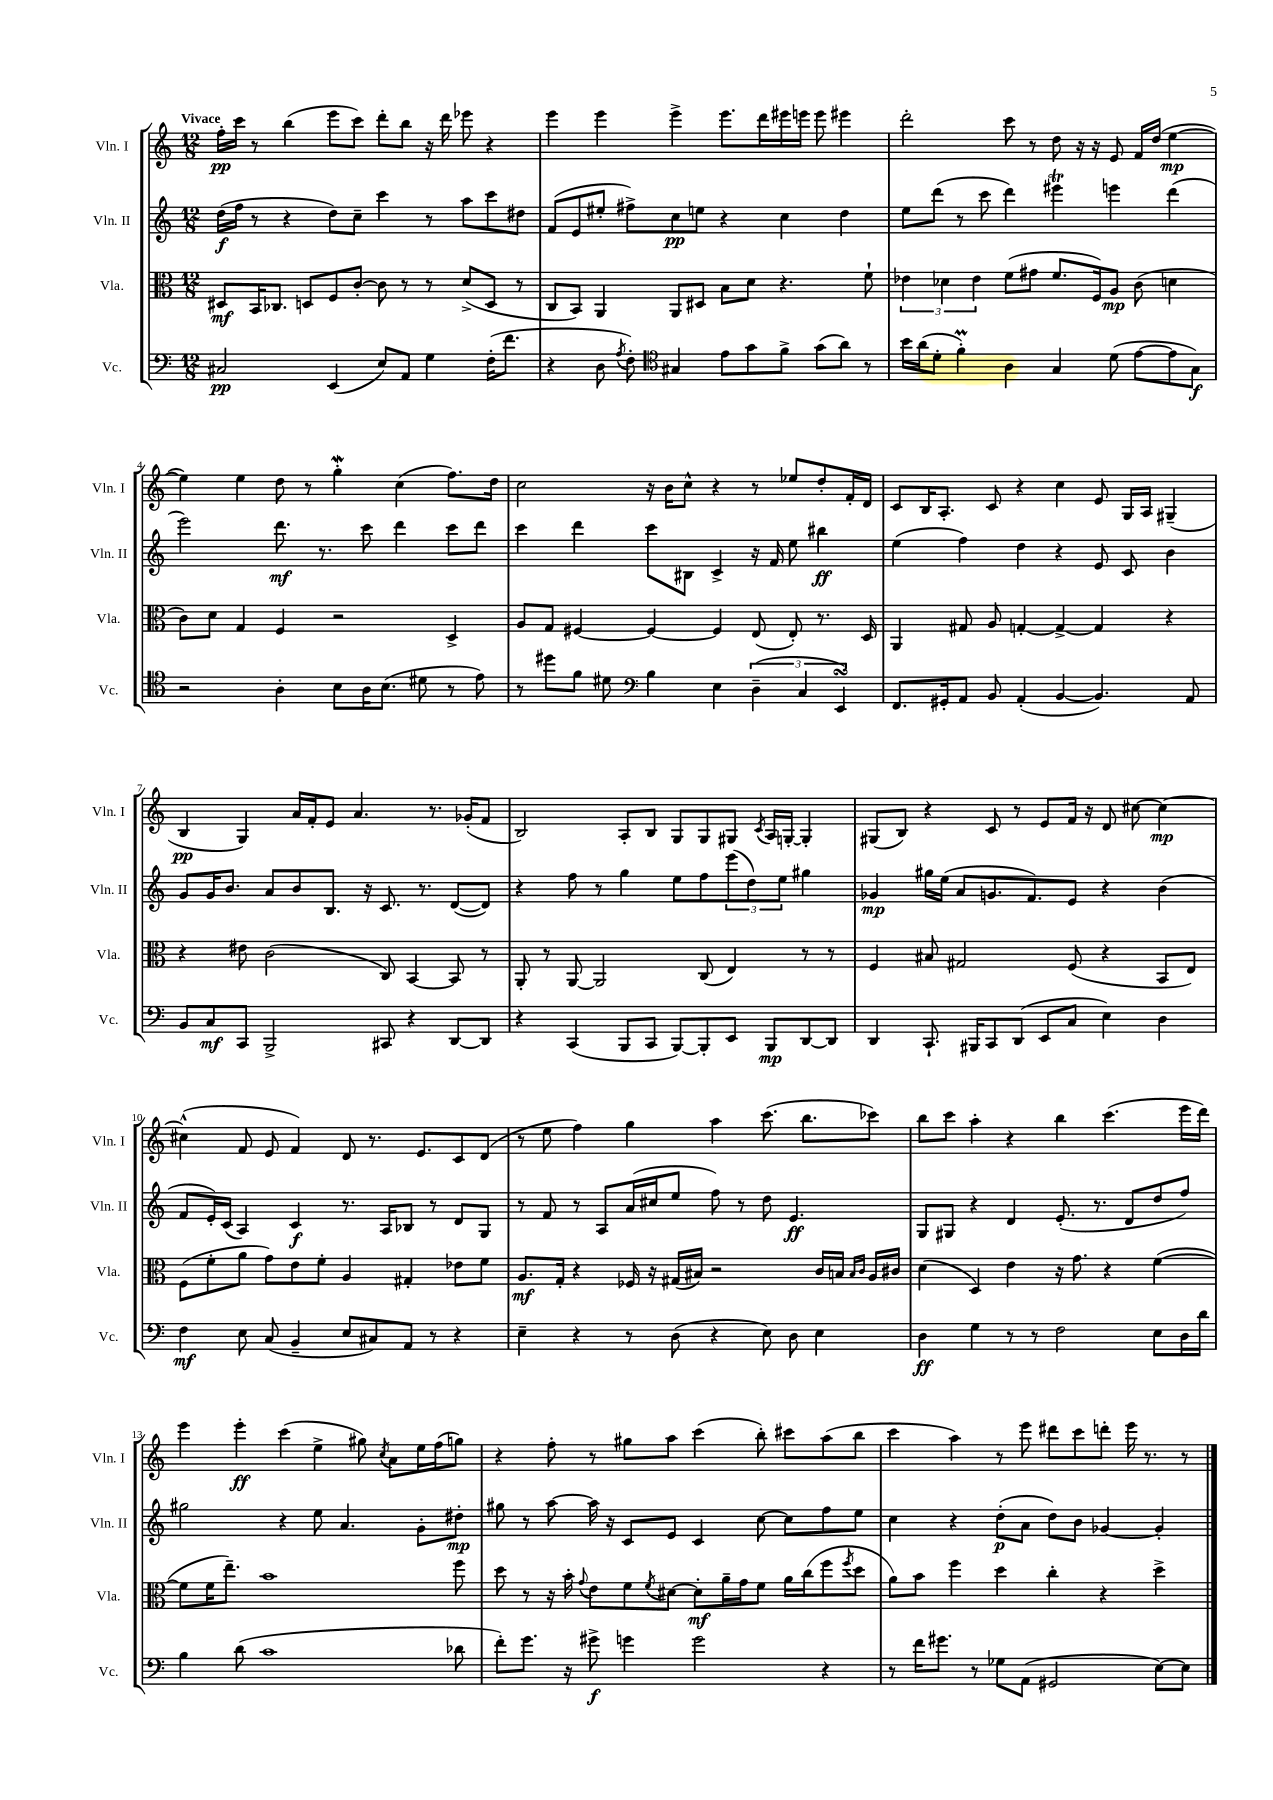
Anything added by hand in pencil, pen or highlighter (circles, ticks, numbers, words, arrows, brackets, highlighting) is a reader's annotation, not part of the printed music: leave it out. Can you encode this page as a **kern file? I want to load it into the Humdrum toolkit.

**kern	**dynam	**kern	**dynam	**kern	**dynam	**kern	**dynam
*part4	*part4	*part3	*part3	*part2	*part2	*part1	*part1
*staff4	*staff4	*staff3	*staff3	*staff2	*staff2	*staff1	*staff1
*I"Vc.	*	*I"Vla.	*	*I"Vln. II	*	*I"Vln. I	*
*I'Vc.	*	*I'Vla.	*	*I'Vln. II	*	*I'Vln. I	*
*clefF4	*	*clefC3	*	*clefG2	*	*clefG2	*
*k[]	*	*k[]	*	*k[]	*	*k[]	*
*M12/8	*	*M12/8	*	*M12/8	*	*M12/8	*
=1	=1	=1	=1	=1	=1	=1	=1
!	!	!	!	!	!	!LO:TX:a:B:t=Vivace	!
2C#X/	pp	8D#X/L	mf	(16dd\LL	f	16ff'\LL	pp
.	.	.	.	16ff\JJ	.	16ccc\JJ	.
.	.	16BB/K	.	8r	.	8r	.
.	.	8.C-X/J	.	.	.	.	.
.	.	.	.	4r	.	(4bb\	.
.	.	8Dn/L	.	.	.	.	.
(4EE/	.	8F/	.	8dd\L)	.	8eee\L	.
.	.	[8c'/J	.	8cc~\J	.	8ccc\J)	.
8E/L)	.	8c\]	.	4ccc\	.	8ddd'\L	.
8AA/J	.	8r	.	.	.	8bb\J	.
4G\	.	8r	.	8r	.	16r	.
.	.	.	.	.	.	16ddd\	.
.	.	(8d^/L	.	8aa\L	.	8eee-X\	.
(16F'\KL	.	8D/J	.	8ccc\	.	4r	.
8.f\J	.	.	.	.	.	.	.
.	.	8r	.	8dd#X\J	.	.	.
=2	=2	=2	=2	=2	=2	=2	=2
4r	.	8C/L	.	(8f/L	.	4eee\	.
.	.	8BB/J)	.	8e/	.	.	.
8D\	.	4AA/	.	8ee#X'/J	.	4eee\	.
8qA/	.	.	.	.	.	.	.
8F'\)	.	.	.	8ff#X^\L)	.	.	.
*clefC4	*	*	*	*	*	*	*
4G#X/	.	8AA/L	.	8cc\	pp	4eee^\	.
.	.	8D#X/J	.	8een\J	.	.	.
8e\L	.	8B\L	.	4r	.	8.eee\L	.
8g\	.	8d\J	.	.	.	.	.
.	.	.	.	.	.	16ddd\L	.
8f^\J	.	4.r	.	4cc\	.	16eee#X\	.
.	.	.	.	.	.	16eeen\JJ	.
(8g\L	.	.	.	.	.	8eee\	.
8a\J)	.	.	.	4dd\	.	4eee#X\	.
8r	.	8f`\	.	.	.	.	.
=3	=3	=3	=3	=3	=3	=3	=3
16b\LL	.	6e-X\	.	8ee\L	.	2ddd'\	.
(16a\J	.	.	.	.	.	.	.
8d'\J	.	.	.	(8ddd\J	.	.	.
.	.	6d-X\	.	.	.	.	.
4fM'\)	.	.	.	8r	.	.	.
.	.	6e-\	.	.	.	.	.
.	.	.	.	8ccc\	.	.	.
4A\	.	(8f\L	.	4ddd\)	.	8ccc\	.
.	.	8g#X\J	.	.	.	8r	.
4G/	.	8.f/L	.	4eee#Xt\	.	8dd\	.
.	.	.	.	.	.	16r	.
.	.	16F/k)	.	.	.	16r	.
(8d\	.	8A/J	mp	4eeen\	.	8e/	.
[8e\L	.	(8c\	.	.	.	16f/LL	.
.	.	.	.	.	.	(16dd/JJ	.
8e\]	.	4dn\	.	(4ddd\	.	[4ee\	mp
8G\J)	f	.	.	.	.	.	.
!!LO:LB:g=z
=4	=4	=4	=4	=4	=4	=4	=4
2r	.	8c\L)	.	2eee\)	.	4ee\])	.
.	.	8d\J	.	.	.	.	.
.	.	4G/	.	.	.	4ee\	.
4A'\	.	4F/	.	8.ddd\	mf	8dd\	.
.	.	.	.	.	.	8r	.
.	.	.	.	8.r	.	.	.
8B\L	.	2r	.	.	.	4ggW'\	.
16A\K	.	.	.	8ccc\	.	.	.
(8.B\J	.	.	.	.	.	.	.
.	.	.	.	4ddd\	.	(4cc\	.
8d#X\	.	.	.	.	.	.	.
8r	.	4D^/	.	8ccc\L	.	8.ff\L)	.
8e\)	.	.	.	8ddd\J	.	.	.
.	.	.	.	.	.	16dd\Jk	.
=5	=5	=5	=5	=5	=5	=5	=5
8r	.	8A/L	.	4ccc\	.	2cc\	.
8dd#X\L	.	8G/J	.	.	.	.	.
8f\J	.	[4F#X/	.	4ddd\	.	.	.
8d#X\	.	.	.	.	.	.	.
*clefF4	*	*	*	*	*	*	*
4B\	.	4F#/_	.	8ccc\L	.	16r	.
.	.	.	.	.	.	16b\KL	.
.	.	.	.	8B#X\J	.	8cc^^\J	.
4E\	.	4F#/]	.	4c^/	.	4r	.
(6D~\	.	(8E/	.	16r	.	8r	.
.	.	.	.	16f/	.	.	.
.	.	8E'/)	.	8ee\	.	8ee-X/L	.
6C/	.	.	.	.	.	.	.
.	.	8.r	.	4bb#X\	ff	8dd'/	.
6EEsSsS/)	.	.	.	.	.	.	.
.	.	.	.	.	.	16f'/L	.
.	.	16D/	.	.	.	16d/JJ	.
=6	=6	=6	=6	=6	=6	=6	=6
8.FF/L	.	4AA/	.	(4ee\	.	8c/L	.
.	.	.	.	.	.	16B/K	.
16GG#X'/k	.	.	.	.	.	8.A'/J	.
8AA/J	.	8G#X/	.	4ff\)	.	.	.
8BB/	.	8A/	.	.	.	8c/	.
(4AA'/	.	[4Gn'/	.	4dd\	.	4r	.
[4BB/	.	4G^/_	.	4r	.	4cc\	.
4.BB/])	.	4G/]	.	8e/	.	8e/	.
.	.	.	.	8c/	.	16G/LL	.
.	.	.	.	.	.	16A/JJ	.
.	.	4r	.	4b\	.	(4G#X~/	.
8AA/	.	.	.	.	.	.	.
!!LO:LB:g=z
=7	=7	=7	=7	=7	=7	=7	=7
8BB/L	.	4r	.	8g/L	.	4B/	pp
8C/	mf	.	.	16g/K	.	.	.
.	.	.	.	8.b/J	.	.	.
8CC/J	.	8e#X\	.	.	.	4G/)	.
2BBB^/	.	(2c\	.	8a/L	.	.	.
.	.	.	.	8b/	.	16a/LL	.
.	.	.	.	.	.	16f'/J	.
.	.	.	.	8.B/J	.	8e/J	.
.	.	.	.	.	.	4.a/	.
.	.	.	.	16r	.	.	.
8CC#X/	.	8C/)	.	8.c/	.	.	.
4r	.	[4BB/	.	.	.	.	.
.	.	.	.	8.r	.	.	.
.	.	.	.	.	.	8.r	.
[8DD/L	.	8BB/]	.	([8d/L	.	.	.
.	.	.	.	.	.	(16g-X'/KL	.
8DD/J]	.	8r	.	8d/J])	.	8f/J	.
=8	=8	=8	=8	=8	=8	=8	=8
4r	.	8AA'/	.	4r	.	2B/)	.
.	.	8r	.	.	.	.	.
(4CC/	.	[8AA/	.	8ff\	.	.	.
.	.	2AA/]	.	8r	.	.	.
8BBB/L	.	.	.	4gg\	.	8A'/L	.
8CC/J	.	.	.	.	.	8B/J	.
[8BBB/L)	.	.	.	8ee\L	.	8G/L	.
8BBB'/]	.	(8C/	.	8ff\	.	8G/	.
8EE/J	.	4E/)	.	(12eee\	.	8G#X/J	.
.	.	.	.	12dd\)	.	.	.
.	.	.	.	.	.	8qc/	.
8BBB/L	mp	.	.	.	.	16A/LL	.
.	.	.	.	12ee\J	.	.	.
.	.	.	.	.	.	[16Gn'/JJ	.
[8DD/	.	8r	.	4gg#X\	.	4G'/]	.
8DD/J]	.	8r	.	.	.	.	.
=9	=9	=9	=9	=9	=9	=9	=9
4DD/	.	4F/	.	4g-X/	mp	(8G#X/L	.
.	.	.	.	.	.	8B/J)	.
8.CC`/	.	8B#X/	.	16gg#X\LL	.	4r	.
.	.	.	.	(16ee\JJ	.	.	.
.	.	2G#X/	.	8a/L	.	.	.
16BBB#X/KL	.	.	.	.	.	.	.
8CC/	.	.	.	8.gn/	.	8c/	.
(8DD/J	.	.	.	.	.	8r	.
.	.	.	.	8.f/)	.	.	.
8EE/L	.	.	.	.	.	8e/L	.
8C/J	.	(8F/	.	8e/J	.	16f/Jk	.
.	.	.	.	.	.	16r	.
4E\)	.	4r	.	4r	.	8d/	.
.	.	.	.	.	.	[8cc#X\	.
4D\	.	8BB/L	.	(4b\	.	4cc#\_	mp
.	.	8E/J)	.	.	.	.	.
!!LO:LB:g=z
=10	=10	=10	=10	=10	=10	=10	=10
4F\	mf	(8F\L	.	8f/L	.	(4cc#X^^\]	.
.	.	8f'\	.	16e'/L)	.	.	.
.	.	.	.	(16c/JJ	.	.	.
8E\	.	8a\J	.	4A/)	.	8f/	.
(8C/	.	8g\L)	.	.	.	8e/	.
4BB~/	.	8e\	.	4c/	f	4f/)	.
.	.	8f'\J	.	.	.	.	.
8E/L	.	4A/	.	8.r	.	8d/	.
8C#X/)	.	.	.	.	.	8.r	.
.	.	.	.	16A/KL	.	.	.
8AA/J	.	4G#X'/	.	8B-X/J	.	.	.
.	.	.	.	.	.	8.e/L	.
8r	.	.	.	8r	.	.	.
4r	.	8e-X\L	.	8d/L	.	8c/	.
.	.	8f\J	.	8G/J	.	(8d/J	.
=11	=11	=11	=11	=11	=11	=11	=11
4E~\	.	8.A/L	mf	8r	.	8r	.
.	.	.	.	8f/	.	8ee\	.
.	.	16G'/Jk	.	.	.	.	.
4r	.	4r	.	8r	.	4ff\)	.
.	.	.	.	8A/L	.	.	.
8r	.	16F-X/	.	(16a/L	.	4gg\	.
.	.	16r	.	16cc#X/J	.	.	.
(8D\	.	(16G#X/LL	.	8ee/J	.	.	.
.	.	16B#X/JJ)	.	.	.	.	.
4r	.	2r	.	8ff\)	.	4aa\	.
.	.	.	.	8r	.	.	.
8E\)	.	.	.	8dd\	.	(8.ccc\	.
8D\	.	.	.	4.e/	ff	.	.
.	.	.	.	.	.	8.bb\L	.
4E\	.	16c/LL	.	.	.	.	.
.	.	16Bn/JJ	.	.	.	.	.
.	.	16qqB/LL	.	.	.	.	.
.	.	16qqc/JJ	.	.	.	.	.
.	.	16A/LL	.	.	.	8ccc-X\J)	.
.	.	16c#X/JJ	.	.	.	.	.
=12	=12	=12	=12	=12	=12	=12	=12
4D\	ff	(4d\	.	8G/L	.	8bb\L	.
.	.	.	.	8G#X/J	.	8ccc\J	.
4G\	.	4D/)	.	4r	.	4aa'\	.
8r	.	4e\	.	4d/	.	4r	.
8r	.	.	.	.	.	.	.
2F\	.	16r	.	(8.e'/	.	4bb\	.
.	.	8.g\	.	.	.	.	.
.	.	.	.	8.r	.	.	.
.	.	4r	.	.	.	(4.ccc\	.
.	.	.	.	8d/L	.	.	.
8E\L	.	([4f\	.	8dd/	.	.	.
16D\L	.	.	.	8ff/J)	.	16eee\LL	.
16d\JJ	.	.	.	.	.	16ddd\JJ)	.
!!LO:LB:g=z
=13	=13	=13	=13	=13	=13	=13	=13
4B\	.	8f\L]	.	2gg#X\	.	4eee\	.
.	.	16f\K	.	.	.	.	.
.	.	8.ee~\J)	.	.	.	.	.
(8d\	.	.	.	.	.	4eee'\	ff
1c	.	1b	.	.	.	.	.
.	.	.	.	4r	.	(4ccc\	.
.	.	.	.	8ee\	.	4ee^\	.
.	.	.	.	4.a/	.	.	.
.	.	.	.	.	.	8gg#X\)	.
.	.	.	.	.	.	8qcc/	.
.	.	.	.	.	.	8a\L	.
.	.	.	.	8g'\L	.	16ee\L	.
.	.	.	.	.	.	(16ff\J	.
8d-X\	.	8ff\	.	8dd#X'\J	mp	8ggn\J)	.
=14	=14	=14	=14	=14	=14	=14	=14
8f'\L)	.	8dd\	.	8gg#X\	.	4r	.
8.g\J	.	8r	.	8r	.	.	.
.	.	16r	.	[8aa\	.	8ff'\	.
16r	.	16b'\	.	.	.	.	.
.	.	8qqg/	.	.	.	.	.
8g#X^\	f	8e\L	.	16aa\]	.	8r	.
.	.	.	.	16r	.	.	.
4gn\	.	8f\	.	8c/L	.	8gg#X\L	.
.	.	8qf/	.	.	.	.	.
.	.	[8d#X\J	.	8e/J	.	8aa\J	.
2g\	.	8d#'\L]	mf	4c/	.	(4ccc\	.
.	.	16a~\L	.	.	.	.	.
.	.	16g\J	.	.	.	.	.
.	.	8f\J	.	[8cc\	.	8bb'\)	.
.	.	16a\LL	.	8cc\L]	.	8ccc#X\L	.
.	.	(16cc\J	.	.	.	.	.
4r	.	8ff\	.	8ff\	.	(8aa\	.
.	.	8qff/	.	.	.	.	.
.	.	8dd\J	.	8ee\J	.	8bb\J	.
=15	=15	=15	=15	=15	=15	=15	=15
8r	.	8a\L)	.	4cc\	.	4ccc\	.
16f\KL	.	8b\J	.	.	.	.	.
8.g#X\J	.	.	.	.	.	.	.
.	.	4ff\	.	4r	.	4aa\)	.
8r	.	.	.	.	.	.	.
8G-X\L	.	4dd\	.	(8dd'\L	p	8r	.
(8AA\J	.	.	.	8a\J	.	8eee\	.
2GG#X/	.	4cc'\	.	8dd\L)	.	8ddd#X\L	.
.	.	.	.	8b\J	.	8ccc\	.
.	.	4r	.	[4g-X/	.	8dddn'\J	.
.	.	.	.	.	.	16eee\	.
.	.	.	.	.	.	8.r	.
[8E\L)	.	4dd^\	.	4g-'/]	.	.	.
8E\J]	.	.	.	.	.	8r	.
==	==	==	==	==	==	==	==
*-	*-	*-	*-	*-	*-	*-	*-
